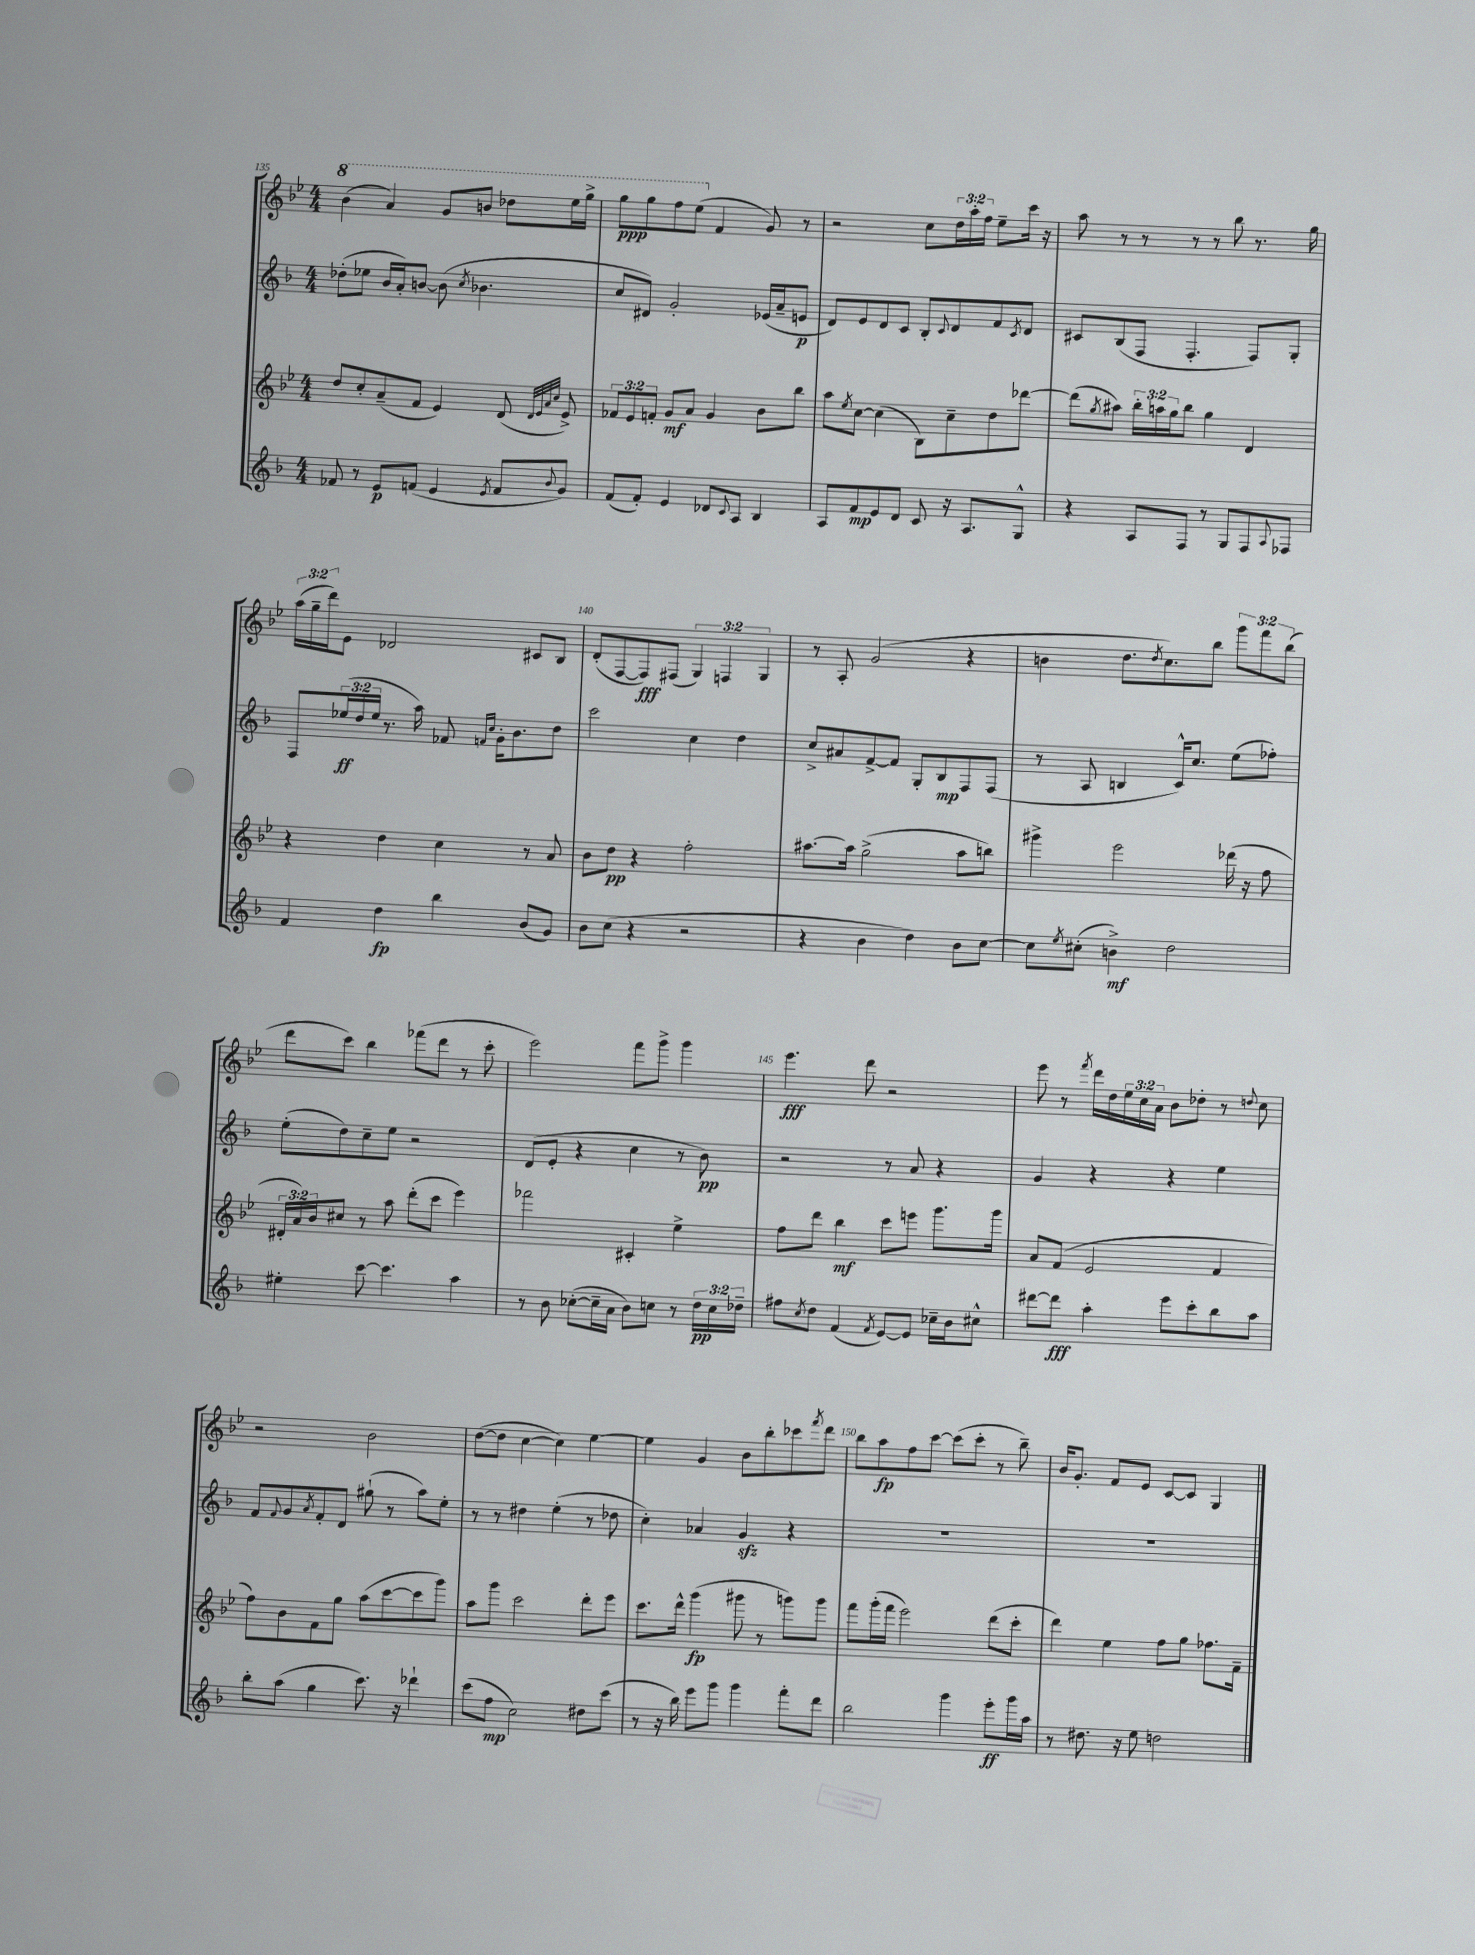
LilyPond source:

<<
\new StaffGroup <<
\new Staff = "s0" {
    \clef treble \key bes \major \numericTimeSignature \time 4/4 \override Staff.TupletNumber.text = #tuplet-number::calc-fraction-text
    \ottava #1 bes''4( a''4) g''8 b''8 des'''8 ees'''16 g'''16-> |
    g'''8\ppp g'''8 f'''8 ees'''8( \ottava #0 f'4 g'8) r8 |
    r2 c''8 \tuplet 3/2 { d''16 a''16-. f''16 } ees''8-- c'''16 r16 |
    a''8 r8 r8 r8 r8 bes''8 r8. g''16 |
    \tuplet 3/2 { a''16( g''16-- d'''16) } ees'8 des'2 cis'8 bes8 |
    d'8-.( f8~ f8\fff) fis8( \tuplet 3/2 { g4) f4 g4 } |
    r8 a8-. g'2( r4 |
    b'4 d''8. \acciaccatura { d''8 } c''8.) bes''8 \tuplet 3/2 { g'''8 f'''8 bes''8( } |
    d'''8 c'''8) bes''4 fes'''8( d'''8 r8 c'''8-. |
    ees'''2) f'''8 g'''8-> g'''4 |
    ees'''4.\fff d'''8 r2 |
    ees'''8 r8 \acciaccatura { f'''8 } d'''16 d''16 \tuplet 3/2 { ees''16 c''16 a'16 } bes'8 des''8-. r8 \appoggiatura { d''8 } c''8 |
    r2 bes'2 |
    d''8~( d''8 c''4~ c''4) ees''4~ |
    ees''4 g'4 bes'8 bes''8-. ces'''8 \acciaccatura { f'''8 } d'''8 |
    bes''8 a''8\fp f''8 c'''8~ c'''8( c'''8-. r8 bes''8--) |
    bes'16 g'8.-. f'8 ees'8 c'8~ c'8 g4 \bar "|." |
}
\new Staff = "s1" {
    \clef treble \key f \major \numericTimeSignature \time 4/4 \override Staff.TupletNumber.text = #tuplet-number::calc-fraction-text
    des''8-.( ees''8 bes'16 a'16-.) b'8~ b'8( \acciaccatura { c''8 } bes'4. |
    c''8 dis'8) g'2-. ees'16( a'16-- e'8\p |
    d'8) e'8 d'8 c'8 bes8-. \appoggiatura { c'8 } d'8 f'8 \acciaccatura { c'8 } d'8 |
    cis'8 bes8( f8 f4.-. f8) g8-. |
    f8 \tuplet 3/2 { ees''16\ff( d''16 ees''16 } r8. a''16) fes'8 \grace { f'16 c''16 } g'16-. bes'8. d''8 |
    c'''2 c''4 d''4 |
    c''8-> ais'8 f'8~-> f'8 g8-. bes8\mp f8 f8( |
    r8 a8 b4 c'16-^) c''8. e''8( fes''8-.) |
    e''8-.( d''8) c''8-- e''8 r2 |
    d'8( e'8-. r4 c''4 r8 bes'8\pp) |
    r2 r8 a'8 r4 |
    g'4 r4 r4 e''4 |
    f'8 \appoggiatura { f'8 } g'8 \acciaccatura { a'8 } f'8-. d'8 gis''8-!( r8 a''8) e''8-. |
    r8 r8 dis''4 e''4-.( r8 des''8 |
    c''4-.) aes'4 g'4\sfz r4 |
    R1 |
    R1 \bar "|." |
}
\new Staff = "s2" {
    \clef treble \key bes \major \numericTimeSignature \time 4/4 \override Staff.TupletNumber.text = #tuplet-number::calc-fraction-text
    d''8 c''8-. a'8--( f'8 ees'4) d'8( \grace { d'32 ees'32 a'32 c''32 } ees'8->) |
    \tuplet 3/2 { fes'8 ees'8 f'8-. } g'8\mf a'8 g'4 bes'8 bes''8 |
    a''8 \acciaccatura { ees''8 } c''8~ c''4( bes8) c''8-- d''8 des'''8~ |
    des'''8( \acciaccatura { g''8 } ais''8) \tuplet 3/2 { bes''16-. a''16 g''16 } bes''8 g''4 d'4 |
    r4 d''4 c''4 r8 a'8 |
    bes'8 d''8\pp r4 f''2-. |
    ais''8.~ ais''16 g''2->( ais''8 b''8) |
    gis'''4-> ees'''2 des'''16( r16 f''8 |
    \tuplet 3/2 { dis'16-. a'16) bes'16 } cis''8 r8 a''8 d'''8-.( c'''8 ees'''4) |
    fes'''2 cis'4-. ees''4-> |
    f''8 d'''8 bes''4\mf c'''8 e'''8 g'''8. g'''16 |
    a'8 f'8( ees'2 f'4 |
    f''8) bes'8 f'8 g''8 a''8( c'''8~ c'''8 g'''8) |
    a''8 g'''8 c'''2 d'''8-. ees'''8 |
    c'''8. d'''16-^ g'''4\fp( gis'''8 r8 g'''8) g'''8 |
    f'''8 g'''16-.( f'''16 ees'''2) d'''8( c'''8-. |
    d'''4) ees''4 f''8 g''8 fes''8. f'16-- \bar "|." |
}
\new Staff = "s3" {
    \clef treble \key f \major \numericTimeSignature \time 4/4 \override Staff.TupletNumber.text = #tuplet-number::calc-fraction-text
    fes'8 r8 e'8\p f'8( e'4 \acciaccatura { e'8 } f'8 \appoggiatura { bes'8 } g'8) |
    f'8( f'8-.) e'4 des'8 \appoggiatura { c'8 } a8 bes4 |
    a8 f'8\mp e'8 d'8 c'8 r16 a8. g8-^ |
    r4 a8 f8 r8 g8 f8 \appoggiatura { a8 } fes8 |
    f'4 d''4\fp bes''4 bes'8( g'8) |
    bes'8 c''8( r4 r2 |
    r4 bes'4 d''4) bes'8 c''8~ |
    c''8 \acciaccatura { e''8 } cis''8-.( b'4->\mf) d''2 |
    eis''4-. c'''8~ c'''4. a''4 |
    r8 bes'8 ces''8~-.( ces''16-- a'16 bes'8) c''8 r8 \tuplet 3/2 { d''16\pp c''16 des''16-- } |
    fis''8 \acciaccatura { c''8 } d''8 f'4( \acciaccatura { f'8 } e'8~) e'8 ces''16-- bes'16 cis''8-^ |
    dis'''8~ dis'''8\fff a''4-. e'''8 c'''8-. bes''8 a''8 |
    bes''8-. a''8( g''4 c'''8.) r16 des'''4-! |
    c'''8( f''8\mp c''2) dis''8 c'''8( |
    r8 r16 bes''16) e'''8 g'''8 g'''4 f'''8-. d'''8 |
    bes''2 g'''4 e'''8-.\ff g'''16 a''16 |
    r8 dis''8. r16 e''8 d''2 \bar "|." |
}
>>
>>
\layout { \context { \Score currentBarNumber = #135 \override BarNumber.break-visibility = ##(#f #t #t) barNumberVisibility = #(every-nth-bar-number-visible 5) } }
